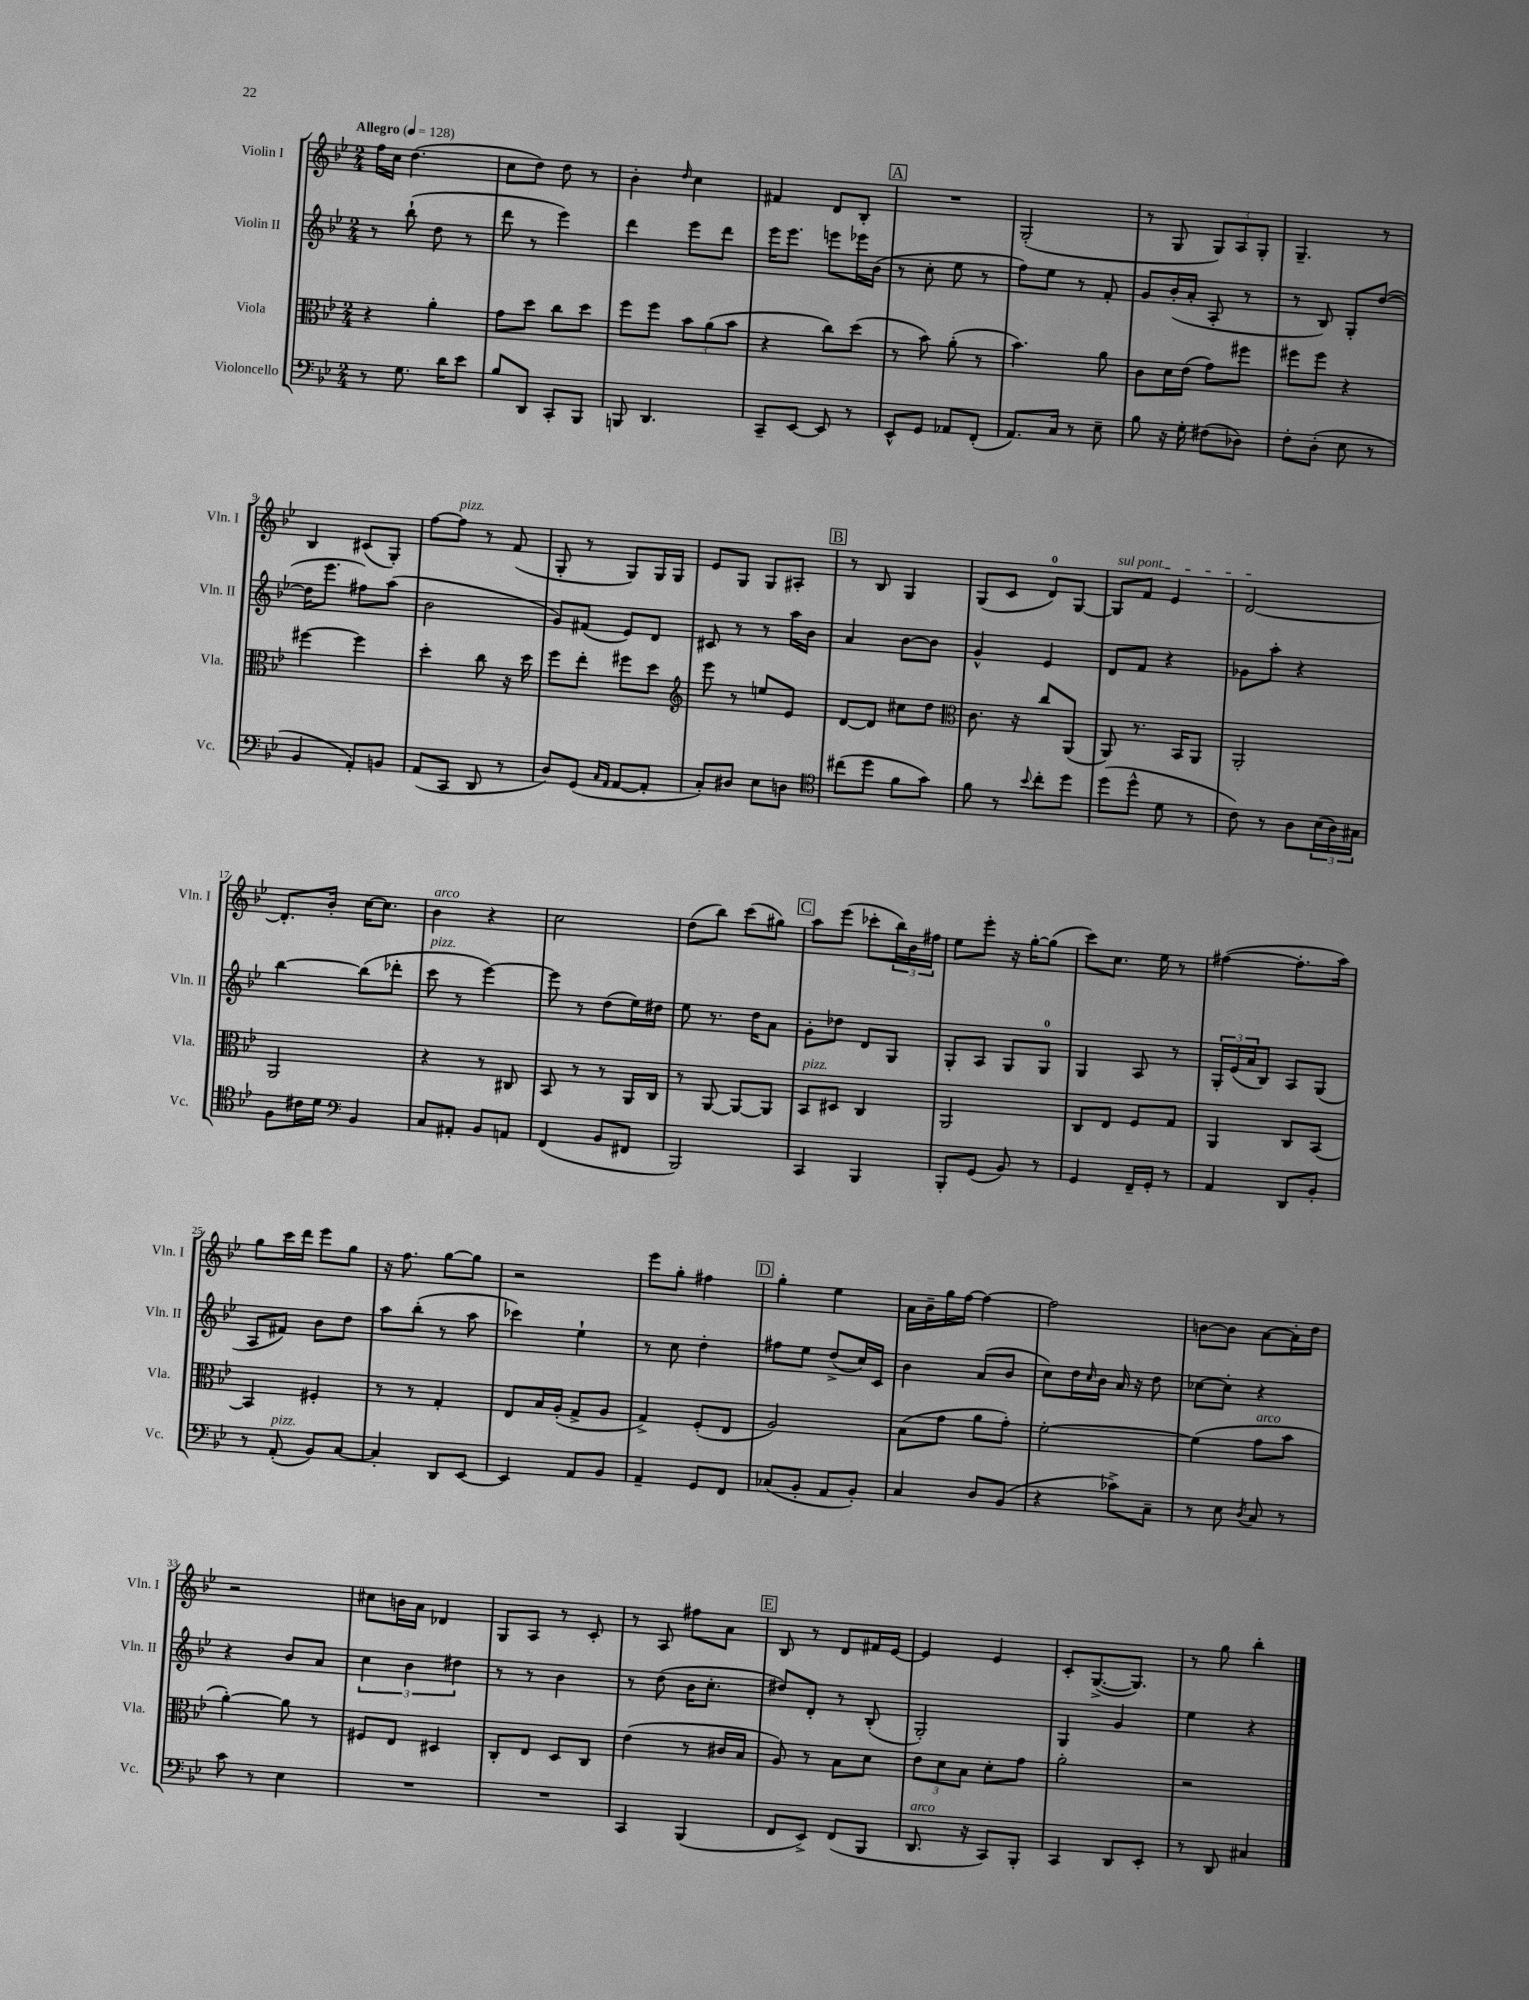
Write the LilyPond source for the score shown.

<<
\new StaffGroup <<
\new Staff = "s0" \with { instrumentName = "Violin I" shortInstrumentName = "Vln. I" } {
    \clef treble \key bes \major \numericTimeSignature \time 2/4 \tempo "Allegro" 4 = 128
    f''16 c''16 d''4.( |
    c''8 d''8) d''8 r8 |
    bes'4-. \grace { d''16 } c''4 |
    fis'4 d'8 bes8-. |
    \mark \markup { \box "A" } R2 |
    g2-.( |
    r8 g8 \tuplet 3/2 { g8) a8 g8-. } |
    g4.-- r8 |
    bes4 cis'8( g8-.) |
    f''8~ f''8^\markup { \italic "pizz." } r8 f'8( |
    g8-. r8 g8) g16 g16 |
    ees'8 g8 g8 ais8-. |
    \mark \markup { \box "B" } r8 bes8 g4 |
    g8( c'8 d'8-0) g8~ |
    \once \override TextSpanner.bound-details.left.text = \markup { \italic "sul pont." } g8\startTextSpan f'8 ees'4 |
    d'2~\stopTextSpan |
    d'8.-. bes'16-. c''16~ c''8. |
    bes'4^\markup { \italic "arco" } r4 |
    c''2 |
    d''8( bes''8) c'''8( gis''8) |
    \mark \markup { \box "C" } a''8 ees'''8( ces'''8-. \tuplet 3/2 { bes''16) bes'16 fis''16 } |
    ees''8 ees'''8-. r16 g''16~-. g''8( |
    c'''8) c''8. ees''16 r8 |
    fis''4~( fis''8.-. a''16) |
    g''8 c'''16 d'''16 ees'''8 g''8 |
    r16 f''8. g''8~ g''8 |
    r2 |
    ees'''8 g''8-. fis''4 |
    \mark \markup { \box "D" } g''4-. ees''4 |
    a'16 bes'16-- g''16 f''16~ f''4~ |
    f''2 |
    b'8~ b'8 a'8~ a'16-. d''16 |
    r2 |
    cis''8 b'16 a'16 des'4 |
    g8 a8 r8 c'8-. |
    r8 a8 fis''8 a'8 |
    \mark \markup { \box "E" } bes8 r8 d'8 fis'16 ees'16~ |
    ees'4 ees'4 |
    c'8-. g8.~->( g8.) |
    r8 g''8 bes''4-. \bar "|." |
}
\new Staff = "s1" \with { instrumentName = "Violin II" shortInstrumentName = "Vln. II" } {
    \clef treble \key bes \major \numericTimeSignature \time 2/4
    r8 bes''8-!( d''8 r8 |
    d'''8 r8 ees'''4) |
    d'''4 ees'''8 d'''8 |
    ees'''16 ees'''8. e'''8 ees'''16 bes'16( |
    \mark \markup { \box "A" } r8 c''8-. ees''8 r8 |
    f''8) ees''8 r8 f'8-. |
    g'8 bes'16-.( a'16-. a8-. r8 |
    r8 bes8) g8-. d''8~( |
    d''16 ees'''8. fis''8) a''8( |
    bes'2 |
    g'8) fis'8( ees'8) d'8 |
    cis'8 r8 r8 a''16 bes'16 |
    \mark \markup { \box "B" } a'4 bes'8~ bes'8 |
    g'4-^ ees'4 |
    d'8 f'8 r4 |
    ges'8 a''8-. r4 |
    bes''4~ bes''8( des'''8-. |
    c'''8^\markup { \italic "pizz." } r8 ees'''4~) |
    ees'''8 r8 d''8( ees''16) dis''16 |
    ees''8 r8. d''16 a'8 |
    \mark \markup { \box "C" } g'8-. des''8 d'8 g8 |
    g8-. a8 g8 g8-0 |
    g4 a8 r8 |
    \tuplet 3/2 { g16-. ees'16( a'16 } bes8) a8 g8( |
    a8 fis'8) bes'8 d''8 |
    a''8 bes''8-.( r8 a''8 |
    ces'''4) ees''4-! |
    r8 c''8 d''4-. |
    \mark \markup { \box "D" } fis''8 ees''8 d''8->( c''16) c'16 |
    bes'4 a'8( bes'8 |
    c''8) d''16 \grace { c''16 } bes'16 a'16 r16 d''8 |
    ces''8~ ces''8-. r4 |
    r4 bes'8 a'8 |
    \tuplet 3/2 { c''4 bes'4 dis''4 } |
    r8 r8 bes'4 |
    r8 d''8( bes'16 c''8.-. |
    \mark \markup { \box "E" } dis''8) d'8-. r8 bes8-.( |
    g2-.) |
    g4 g'4 |
    ees''4 r4 \bar "|." |
}
\new Staff = "s2" \with { instrumentName = "Viola" shortInstrumentName = "Vla." } {
    \clef alto \key bes \major \numericTimeSignature \time 2/4
    r4 a'4-. |
    g'8 d''8 c''8 d''8 |
    f''8 f''8 \tuplet 3/2 { bes'8 a'8( bes'8 } |
    r4 c''8) d''8( |
    \mark \markup { \box "A" } r8 bes'8) a'8-.( r8 |
    bes'4.) a'8 |
    c'8 d'16 ees'16( g'8) fis''8 |
    fis''8 fis''8 r4 |
    fis''4~ fis''4 |
    d''4-. c''8 r16 d''16 |
    f''8 ees''8-. fis''8 d''8 |
    \clef treble ees'''8 r8 e''8 ees'8 |
    \mark \markup { \box "B" } d'8~ d'8 cis''8 d''8 |
    \clef alto c'8. r16 c''8 a,8( |
    a,8) r8. bes,16 a,8 |
    a,2-. |
    a,2 |
    r4 r8 cis8 |
    bes,8 r8 r8 a,16 c16 |
    r8 a,8~ a,8~ a,8 |
    \mark \markup { \box "C" } bes,8^\markup { \italic "pizz." } dis8 c4 |
    a,2 |
    c8 ees8 f8 g8 |
    a,4 c8 bes,8~ |
    bes,4 fis4-. |
    r8 r8 g4-. |
    ees8 bes16 a16-.( g8-> a8 |
    g4->) f8-.( ees8 |
    \mark \markup { \box "D" } a2) |
    bes8( g'8 a'8 g'8-.) |
    f'2~-. |
    f'4( g'8^\markup { \italic "arco" } bes'8 |
    a'4~-.) a'8 r8 |
    fis8 ees8 dis4 |
    c8-. ees8 d8 c8 |
    ees'4( r8 cis'16 bes16 |
    \mark \markup { \box "E" } a8) r8 bes8 d'8 |
    \tuplet 3/2 { ees'8 d'8 bes8 } d'8-. g'8 |
    a'2-. |
    r2 \bar "|." |
}
\new Staff = "s3" \with { instrumentName = "Violoncello" shortInstrumentName = "Vc." } {
    \clef bass \key bes \major \numericTimeSignature \time 2/4
    r8 g8. d'16 ees'8 |
    bes8 d,8 c,8-. bes,,8 |
    b,,8 d,4. |
    c,8-- ees,8~ ees,8 r8 |
    \mark \markup { \box "A" } ees,8-^ g,8 aes,8 f,8-.( |
    a,8.) c16 r8 ees8-- |
    bes8 r16 g16-. fis8( des8) |
    f8-. d8-.( ees8 r8 |
    bes,4 a,8-.) b,8 |
    a,8( c,8 d,8 r8 |
    d8) g,8( \grace { c16 a,16 } a,8~ a,8-. |
    c8-.) dis8 ees8 d8 |
    \mark \markup { \box "B" } \clef tenor cis''8( d''8 f'8 g'8) |
    f'8 r8 \appoggiatura { bes'8 } c''8-. d''8 |
    d''8( d''8-^ d'8 r8 |
    c'8) r8 a8 \tuplet 3/2 { bes16( a16) gis16 } |
    f8 cis'16 d'16 \clef bass bes,4 |
    c8 ais,8-. bes,8 a,8 |
    f,4( bes,8 fis,8 |
    bes,,2) |
    \mark \markup { \box "C" } c,4 bes,,4 |
    bes,,8-. g,8( bes,8) r8 |
    g,4 f,16-- g,16-. r8 |
    a,4 d,8 bes,8-. |
    r8 a,8-.^\markup { \italic "pizz." }( bes,8) c8~ |
    c4-. d,8 ees,8~ |
    ees,4 a,8 bes,8 |
    a,4-- g,8 f,8 |
    \mark \markup { \box "D" } ces8( bes,8-. a,8 bes,8-.) |
    c4 d8 bes,8( |
    r4 ces'8->) c8-- |
    r8 ees8 \acciaccatura { d8 } c8 r8 |
    c'8 r8 ees4 |
    R2 |
    R2 |
    c,4 bes,,4( |
    \mark \markup { \box "E" } f,8 ees,8->) f,8( bes,,8 |
    d,8.^\markup { \italic "arco" } r16 c,8) bes,,8-. |
    c,4 d,8 ees,8-. |
    r8 d,8 cis4 \bar "|." |
}
>>
>>
